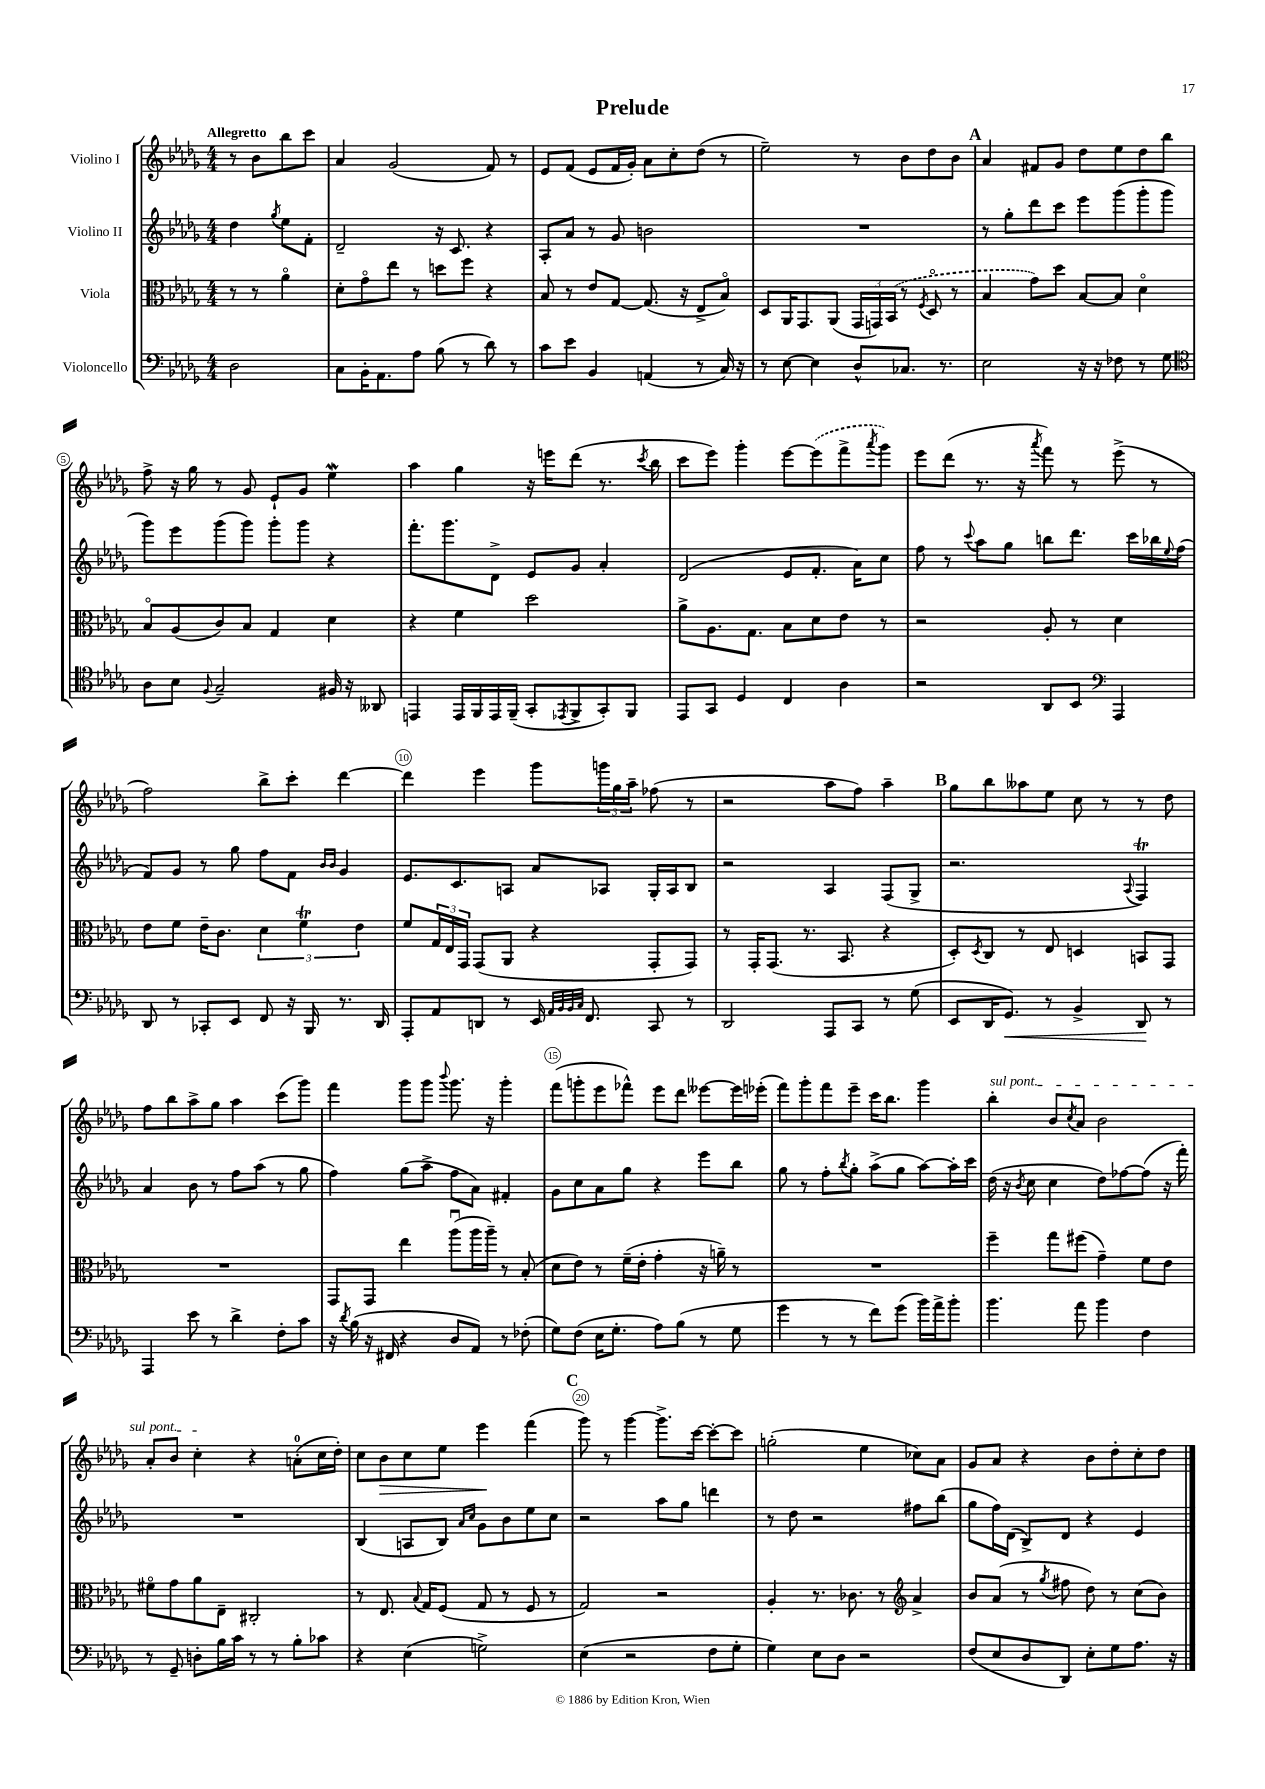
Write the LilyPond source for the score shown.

\header { title = "Prelude" }
<<
\new StaffGroup <<
\new Staff = "s0" \with { instrumentName = "Violino I" } {
    \clef treble \key des \major \numericTimeSignature \time 4/4 \partial 2 \tempo "Allegretto"
    r8 bes'8 bes''8 c'''8 |
    aes'4 ges'2( f'8) r8 |
    ees'8 f'8( ees'8 f'16 ges'16-.) aes'8 c''8-. des''8( r8 |
    ees''2--) r8 bes'8 des''8 bes'8 |
    \mark \markup { \bold "A" } aes'4 fis'8 ges'8 des''8 ees''8 des''8 bes''8 |
    f''8-> r16 ges''16 r8 ges'8 ees'8-! ges'8 ees''4\mordent |
    aes''4 ges''4 r16 e'''16 des'''8( r8. \acciaccatura { c'''8 } bes''16 |
    c'''8 ees'''8) ges'''4-. ees'''8~ \once \slurDashed ees'''8( f'''8-> \acciaccatura { aes'''8 } ges'''8) |
    ees'''8 des'''8( r8. r16 \acciaccatura { aes'''8 } f'''8) r8 ees'''8->( r8 |
    f''2) bes''8-> c'''8-. des'''4~ |
    des'''4 ees'''4 ges'''8 \tuplet 3/2 { g'''16 ges''16 aes''16-- } fes''8( r8 |
    r2 aes''8 f''8) aes''4-- |
    \mark \markup { \bold "B" } ges''8 bes''8 aeses''8 ees''8 c''8 r8 r8 des''8 |
    f''8 bes''8 aes''8-> ges''8 aes''4 c'''8( ges'''8) |
    f'''4 ges'''8 ges'''8 \appoggiatura { bes'''8 } ges'''8. r16 ges'''4-. |
    f'''8( g'''8-. ees'''8 fes'''8-^) ees'''8 des'''8 eeses'''8~ eeses'''16 ees'''16-.( |
    f'''8) ges'''8-. f'''8 ees'''8-- c'''16 bes''8. ges'''4 |
    \once \override TextSpanner.bound-details.left.text = \markup { \italic "sul pont." } bes''4-.\startTextSpan bes'8 \acciaccatura { c''8 } aes'8 bes'2 |
    aes'8-. bes'8 c''4-.\stopTextSpan r4 a'8-0-.( c''16 des''16-.) |
    c''8 bes'8\> c''8 ees''8 ees'''4\! f'''4( |
    \mark \markup { \bold "C" } ges'''8) r8 ges'''4~ ges'''8.-> c'''16~ c'''8~-. c'''8 |
    g''2-.( ees''4 ces''8) aes'8 |
    ges'8 aes'8 r4 bes'8 des''8-. c''8-. des''8 \bar "|." |
}
\new Staff = "s1" \with { instrumentName = "Violino II" } {
    \clef treble \key des \major \numericTimeSignature \time 4/4 \partial 2
    des''4 \acciaccatura { ges''8 } ees''8 f'8-. |
    des'2-- r16 c'8. r4 |
    aes8-. aes'8 r8 ges'8 b'2 |
    R1 |
    \mark \markup { \bold "A" } r8 ges''8-. des'''8 c'''8 ees'''8 ges'''8( ges'''8-. ges'''8 |
    ges'''8) ees'''8 ges'''8( ges'''8) ges'''8-. ges'''8 r4 |
    f'''8.-. ges'''8. des'8-> ees'8 ges'8 aes'4-. |
    des'2( ees'8 f'8.-. aes'16) c''8 |
    f''8 r8 \appoggiatura { c'''8 } aes''8 ges''8 b''8 des'''8. c'''16 bes''16 \appoggiatura { ees''8 } f''16( |
    f'8) ges'8 r8 ges''8 f''8 f'8 \grace { bes'16 bes'16 } ges'4 |
    ees'8. c'8. a8 aes'8 aes8 ges16-. aes16 bes8 |
    r2 aes4 f8( ges8-> |
    \mark \markup { \bold "B" } r2. \appoggiatura { aes8 } f4\trill) |
    aes'4 bes'8 r8 f''8 aes''8( r8 ges''8 |
    f''4) ges''8( aes''8-> f''8 aes'8) fis'4-. |
    ges'8 c''8 aes'8 ges''8 r4 ees'''8 bes''8 |
    ges''8 r8 f''8-. \acciaccatura { bes''8 } ges''8-. aes''8->( ges''8 aes''8~) aes''16-. c'''16 |
    des''16( r16 \acciaccatura { bes'8 } c''8 c''4 des''8) fes''8~ fes''8( r16 f'''16-.) |
    R1 |
    bes4( a8 bes8) \grace { aes'16 c''16 } ges'8 bes'8 ees''8 c''8 |
    \mark \markup { \bold "C" } r2 aes''8 ges''8 d'''4 |
    r8 des''8 r2 fis''8 bes''8( |
    ges''8 f''16) des'16( bes8->) des'8 r4 ees'4 \bar "|." |
}
\new Staff = "s2" \with { instrumentName = "Viola" } {
    \clef alto \key des \major \numericTimeSignature \time 4/4 \partial 2
    r8 r8 aes'4\flageolet |
    des'8-. ges'8\flageolet ees''8 r8 d''8 f''8 r4 |
    bes8 r8 ees'8 ges8~ ges8.( r16 ees8-> bes8\flageolet) |
    des8 aes,16 ges,8. aes,8( \tuplet 3/2 { ges,16 g,16) \once \slurDashed bes,16( } r8 \acciaccatura { f8 } des8\flageolet r8 |
    \mark \markup { \bold "A" } bes4 ges'8) des''8 bes8~ bes8 des'4\flageolet |
    bes8\flageolet aes8( c'8) bes8 ges4 des'4 |
    r4 f'4 des''2 |
    aes'8-> aes8. ges8. bes8 des'8 ees'8 r8 |
    r2 aes8-. r8 des'4 |
    ees'8 f'8 ees'16-- c'8. \tuplet 3/2 { des'4 f'4\trill ees'4 } |
    f'8 \tuplet 3/2 { ges16 ees16 ges,16 } ges,8( aes,8 r4 ges,8-. ges,8) |
    r8 ges,16-. ges,8.( r8. bes,8. r4 |
    \mark \markup { \bold "B" } des8-.) \acciaccatura { des8 } c8 r8 ees8 d4 b,8 ges,8 |
    R1 |
    ges,8 ges,8 ees''4 aes''8\downbow( aes''16 aes''16--) r8 bes8-.( |
    des'8 ees'8) r8 f'16--( ees'16-. ges'4-. r16 a'16--) r8 |
    R1 |
    f''4-- ges''8 fis''8( ges'4--) f'8 ees'8 |
    fis'8\flageolet ges'8 aes'8 ees8-- cis2-. |
    r8 ees8. \appoggiatura { bes8 } ges16 f8( ges8 r8 f8 r8 |
    \mark \markup { \bold "C" } ges2) r2 |
    aes4-. r8. ces'8. r8 \clef treble aes'4-> |
    bes'8 aes'8( r8 \acciaccatura { ges''8 } fis''8 des''8) r8 c''8( bes'8) \bar "|." |
}
\new Staff = "s3" \with { instrumentName = "Violoncello" } {
    \clef bass \key des \major \numericTimeSignature \time 4/4 \partial 2
    des2 |
    c8 bes,16-. aes,8. aes8 bes8( r8 des'8) r8 |
    c'8 ees'8 bes,4 a,4( r8 c16) r16 |
    r8 ees8~ ees4 des8-^ ces8. r8. |
    \mark \markup { \bold "A" } ees2 r16 r16 fes8 r8 ges8 |
    \clef tenor aes8 bes8 \appoggiatura { f8 } ges2-- fis16 r16 aeses,8 |
    e,4 e,16 f,16 e,16 f,16--( ges,8-. \acciaccatura { ees,8 } f,8-> ges,8-.) f,8 |
    ees,8 ges,8 des4 c4 aes4 |
    r2 aes,8 bes,8 \clef bass aes,,4 |
    des,8 r8 ces,8-. ees,8 f,8 r16 bes,,16 r8. des,16 |
    aes,,8-. aes,8 d,8 r8 ees,16 \grace { aes,32 bes,32 bes,32 c32 } f,8. c,8 r8 |
    des,2 aes,,8 c,8 r8 ges8( |
    \mark \markup { \bold "B" } ees,8 des,16 ges,8.\<) r8 bes,4-> des,8\! r8 |
    aes,,4 ees'8 r8 des'4-> f8-. c'8 |
    r16 \acciaccatura { des'8 } bes16( r16 fis,16 r4 des8 aes,8) r8 fes8-.( |
    ges8) f8( ees16 ges8.-. aes8) bes8( r8 ges8 |
    ges'4 r8 r8 f'8) ges'8( bes'16) aes'16-> bes'8-. |
    bes'4. aes'8 bes'4 f4 |
    r8 ges,8-- d8-. bes16 c'16 r8 r8 bes8-. ces'8 |
    r4 ees4( g2->) |
    \mark \markup { \bold "C" } ees4( r2 f8 ges8-. |
    ges4) ees8 des8 r2 |
    f8( ees8 des8 des,8) ees8-. ges8 aes8. r16 \bar "|." |
}
>>
>>
\layout { \context { \Score \override BarNumber.break-visibility = ##(#f #t #t) barNumberVisibility = #(every-nth-bar-number-visible 5) \override BarNumber.stencil = #(make-stencil-circler 0.1 0.3 ly:text-interface::print) } }
